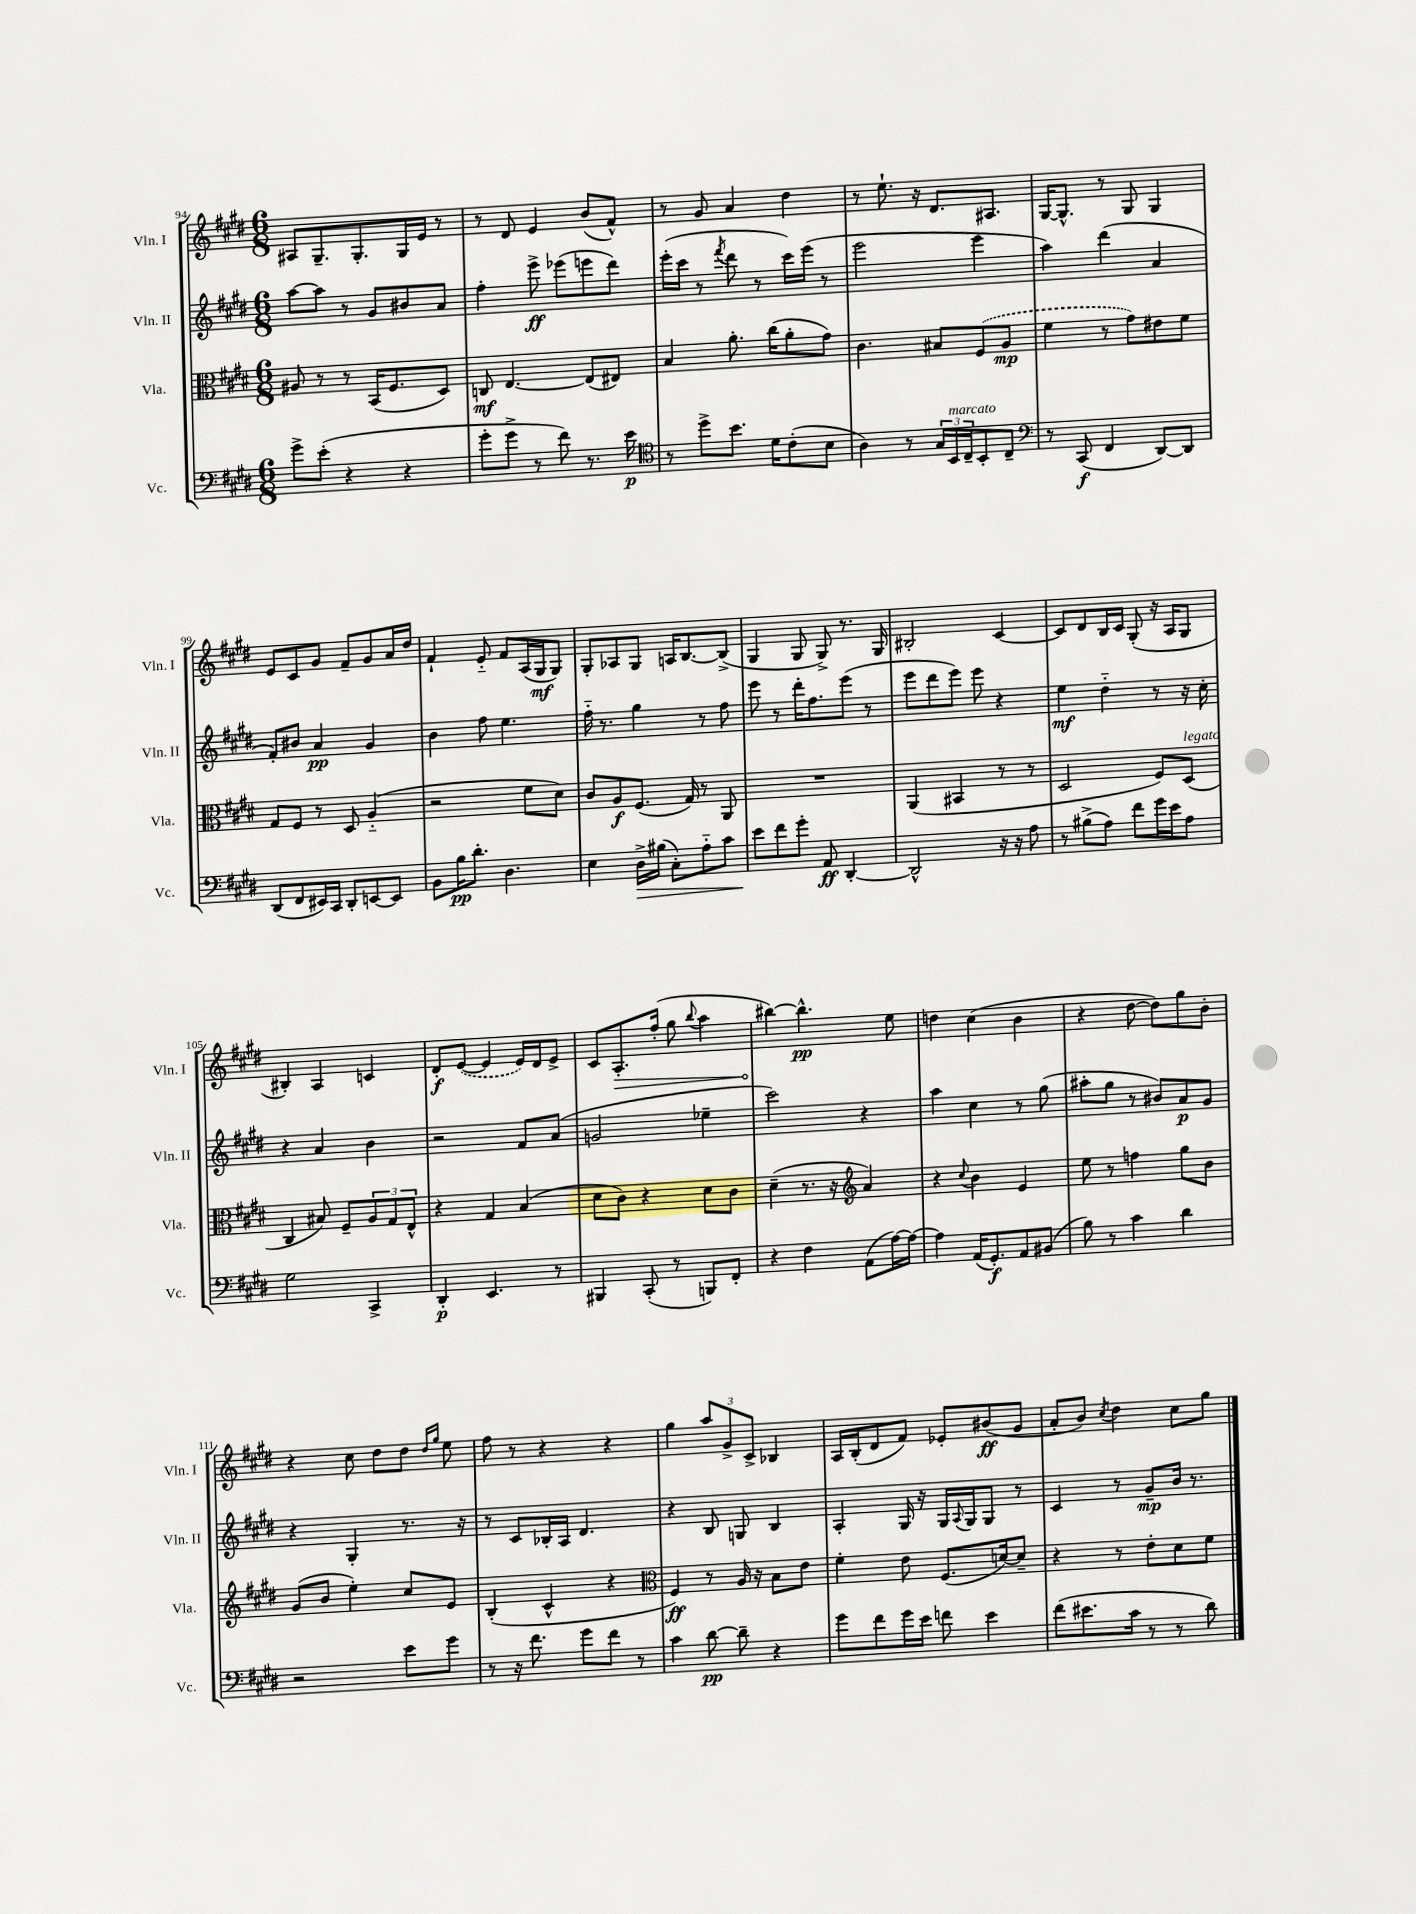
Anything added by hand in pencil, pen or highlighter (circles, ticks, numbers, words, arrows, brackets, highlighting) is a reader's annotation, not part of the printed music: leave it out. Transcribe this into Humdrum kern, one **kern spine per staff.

**kern	**kern	**kern	**kern
*staff4	*staff3	*staff2	*staff1
*clefF4	*clefC3	*clefG2	*clefG2
*k[f#c#g#d#]	*k[f#c#g#d#]	*k[f#c#g#d#]	*k[f#c#g#d#]
*M6/8	*M6/8	*M6/8	*M6/8
8g#^\L	8A#/	[8aa\L	8A#/L
(8e'\J	8r	8aa\]J	8.G#~/
4r	8r	8r	.
.	.	.	8.G#'/
.	(16BB/LK	8g#/L	.
.	8.F#/	.	.
4r	.	8b#/	16G#/L
.	.	.	16e/JJ
.	8D#/J)	8a/J	8r
=	=	=	=
8g#'\L	8C/	4ff#'\	8r
8g#^\J	[4.E/	.	8d#/
8r	.	8eee^\	4e/
8f#\)	.	(8eee-\L	.
8.r	(8E/]L	8eee\	(8b/L
.	8E#/J)	8ddd#\J)	8f#^^/J)
16e\	.	.	.
=	=	=	=
*clefC4	*	*	*
8r	4B/	(16eee'\LL	8r
.	.	16ccc#\JJ	.
8dd#^\L	.	8r	8g#/
.	.	8qfff#/	.
8.b\J	8.a'\	8ddd#\	4a/
.	.	8r	.
16d#\LK	(16cc#\LK	.	.
(8c#'\	8a'\	16ccc#\LL)	4dd#\
.	.	(16eee\JJ	.
8B\J	8g#\J)	8r	.
=	=	=	=
4A\)	4.c#\	2eee\	8r
.	.	.	8.ee`\
8r	.	.	.
.	.	.	16r
24G#/LL	8B#/L	.	8.d#/L
24BB/	.	.	.
24C#~/J	.	.	.
8BB'/	(8F#/	4eee\	.
.	.	.	8.A#/J
8C#~/J	8A/J	.	.
=	=	=	=
*clefF4	*	*	*
8r	4f#\	4aa\)	[16G#/LK
.	.	.	8.G#^^/]J
(8CC#/	.	.	.
4FF#/	8r	(4ddd#\	8r
.	8g#\L)	.	8G#/
[8DD#/L)	8e#\	4a/	4G#/
8DD#/]J	8f#\J	.	.
=	=	=	=
(8DD#/L	8G#/L	8f#'/L)	8e/L
8FF#/	8F#/J	8b#/J	8c#/
16EE#/L)	8r	4a/	8g#/J
16CC#/JJ	.	.	.
8DD#'/L	8D#/	.	8f#~/L
[8EE/	(4A'~/	4g#/	8g#/
8EE/]J	.	.	16a/L
.	.	.	16dd#/JJ
=	=	=	=
8BB\L	2r	4b\	4f#`/
16B\K	.	.	.
8.d#'\J	.	.	.
.	.	8ff#\	8e'~/
4.D#\	.	4.ee\	8f#/L
.	8f#\L	.	(16A/L
.	.	.	16G#/J
.	8d#\J)	.	8G#/J)
=	=	=	=
4E\	8c#/L	16ff#'~\	8G#'/L
.	.	8.r	.
.	8A/	.	8A-/
16D#^\LL	(8.F#/J	4gg#\	8G#/J
(16B#\JJ	.	.	.
8C#'\L)	.	.	16A/LK
.	16G#/)	.	[8.B/
8A'~\	8r	8r	.
8c#\J	8AA/	8ff#\	(8B^/]J
=	=	=	=
8e\L	2.r	8eee\	4G#/
8f#\	.	8r	.
8g#'\J	.	16ddd#'\LK	8G#/
.	.	8.ff#\	.
8AA/	.	.	8G#^/)
[4DD#'/	.	(8eee\J	8.r
.	.	8r	.
.	.	.	16G#/
=	=	=	=
2DD#^^/]	(4AA/	8eee\L	2B#'/
.	.	8ddd#\	.
.	4BB#/	8eee\J)	.
.	.	8eee\	.
16r	8r	4r	[4c#/
16r	.	.	.
8A\	8r	.	.
=	=	=	=
8r	2D#/	4ee\	8c#/]L
(8B#^\L	.	.	8d#/
8A\J)	.	4dd#'~\	16B/L
.	.	.	16c#/JJ
8f#\L	.	.	(8G#'/
16g#\L	8F#/L)	8r	16r
16e\J	.	.	16A/LK
8A\J	(8D#/J	16r	8G#/J
.	.	16cc#'\	.
=	=	=	=
2G#\	4C#/	4r	4B#'/)
.	8B#/)	4a/	4A/
.	8F#~/L	.	.
4CC#^/	12A/	4b\	4c/
.	12G#/	.	.
.	12E^^/J	.	.
=	=	=	=
4DD#'/	4r	2r	8d#'/L
.	.	.	([8e/J
4.EE/	4G#/	.	4e/]
.	(4B/	8f#/L	16e/LL)
.	.	.	16d#/J
8r	.	(8a/J	8e^/J
=	=	=	=
4BBB#/	8d#\L	2g/	8c#/L
.	8c#\J)	.	8.A'/
(8CC#'/	4r	.	.
.	.	.	(16ff#'/Jk
8r	.	.	8gg#\
.	.	.	8qqbb/
8BBB/L)	8d#\L	4ee-~\	4aa\
8FF#'/J	8c#\J	.	.
=	=	=	=
4r	(4d#~\	2ccc#\)	[4bb#\)
4F#\	8.r	.	4.bb#^^\]
.	16r	.	.
*	*clefG2	*	*
(8AA\L	4a/)	4r	.
[16A\L)	.	.	8ee\
16A\_JJ	.	.	.
=	=	=	=
4A\]	4r	4aa\	4dd\
.	8qqcc#/	.	.
(16AA/LK	4b\	4cc#\	(4cc#\
8.GG#'/)	.	.	.
8AA/	4e/	8r	4b\
(8BB#/J	.	(8gg#\	.
=	=	=	=
8B\)	8ee\	8aa#'\L	4r
8r	8r	8gg#\J	.
4c#\	4ff\	8r	[8dd#\
.	.	8b#/L)	8dd#\]L)
4d#\	8gg#\L	8a/	8gg#\
.	8b\J	8g#/J	8b'\J
=	=	=	=
2r	(8g#/L	4r	4r
.	8b/J	.	.
.	4ee'\)	4G#'/	8cc#\
.	.	.	8dd#\L
8e\L	8cc#/L	8.r	8dd#\J
.	.	.	16qqdd#/LL
.	.	.	16qqgg#/JJ
8g#\J	8e/J	.	8ee\
.	.	16r	.
=	=	=	=
8r	(4B'/	8r	8ff#\
16r	.	8c#/L	8r
8.f#\	.	.	.
.	4c#^^/	16B-'/L	4r
.	.	16A/JJ	.
8g#\L	.	4.d#/	.
8f#\J	4r	.	4r
8r	.	.	.
=	=	=	=
*	*clefC3	*	*
4c#\	4F#/)	4r	4gg#\
[8d#\	8r	8B/	12aa/L
.	.	.	12g#^/
8d#~\]	16A/	8G/	.
.	.	.	12c#^/J
.	16r	.	.
4r	8B\L	4B/	4B-/
.	8e\J	.	.
=	=	=	=
8g#\L	4f#'\	4A'/	16A/LL
.	.	.	(16B'/J
8f#\	.	.	8d#/
16g#\L	8e\	16G#/	8f#/J)
16e\JJ	.	16r	.
8f\	(8.F#/L	16G#/LL	8e-'/L
.	.	8qqA/	.
.	.	16G#/J	.
4e\	.	8G#/J	(8b#/
.	[16d/k)	.	.
.	8d~/]J	8r	8g#/J
=	=	=	=
(8f#\L	4r	4c#/	8a'/L
8.e#\	.	.	8b/J)
.	.	.	8qcc#/
.	8r	8r	4dd#\
16c#\Jk	.	.	.
8r	8e'\L	8g#~/L	.
8r	8d#\	16b/Jk	8cc#\L
.	.	8.r	.
8d#\)	8f#\J	.	8gg#\J
==	==	==	==
*-	*-	*-	*-
